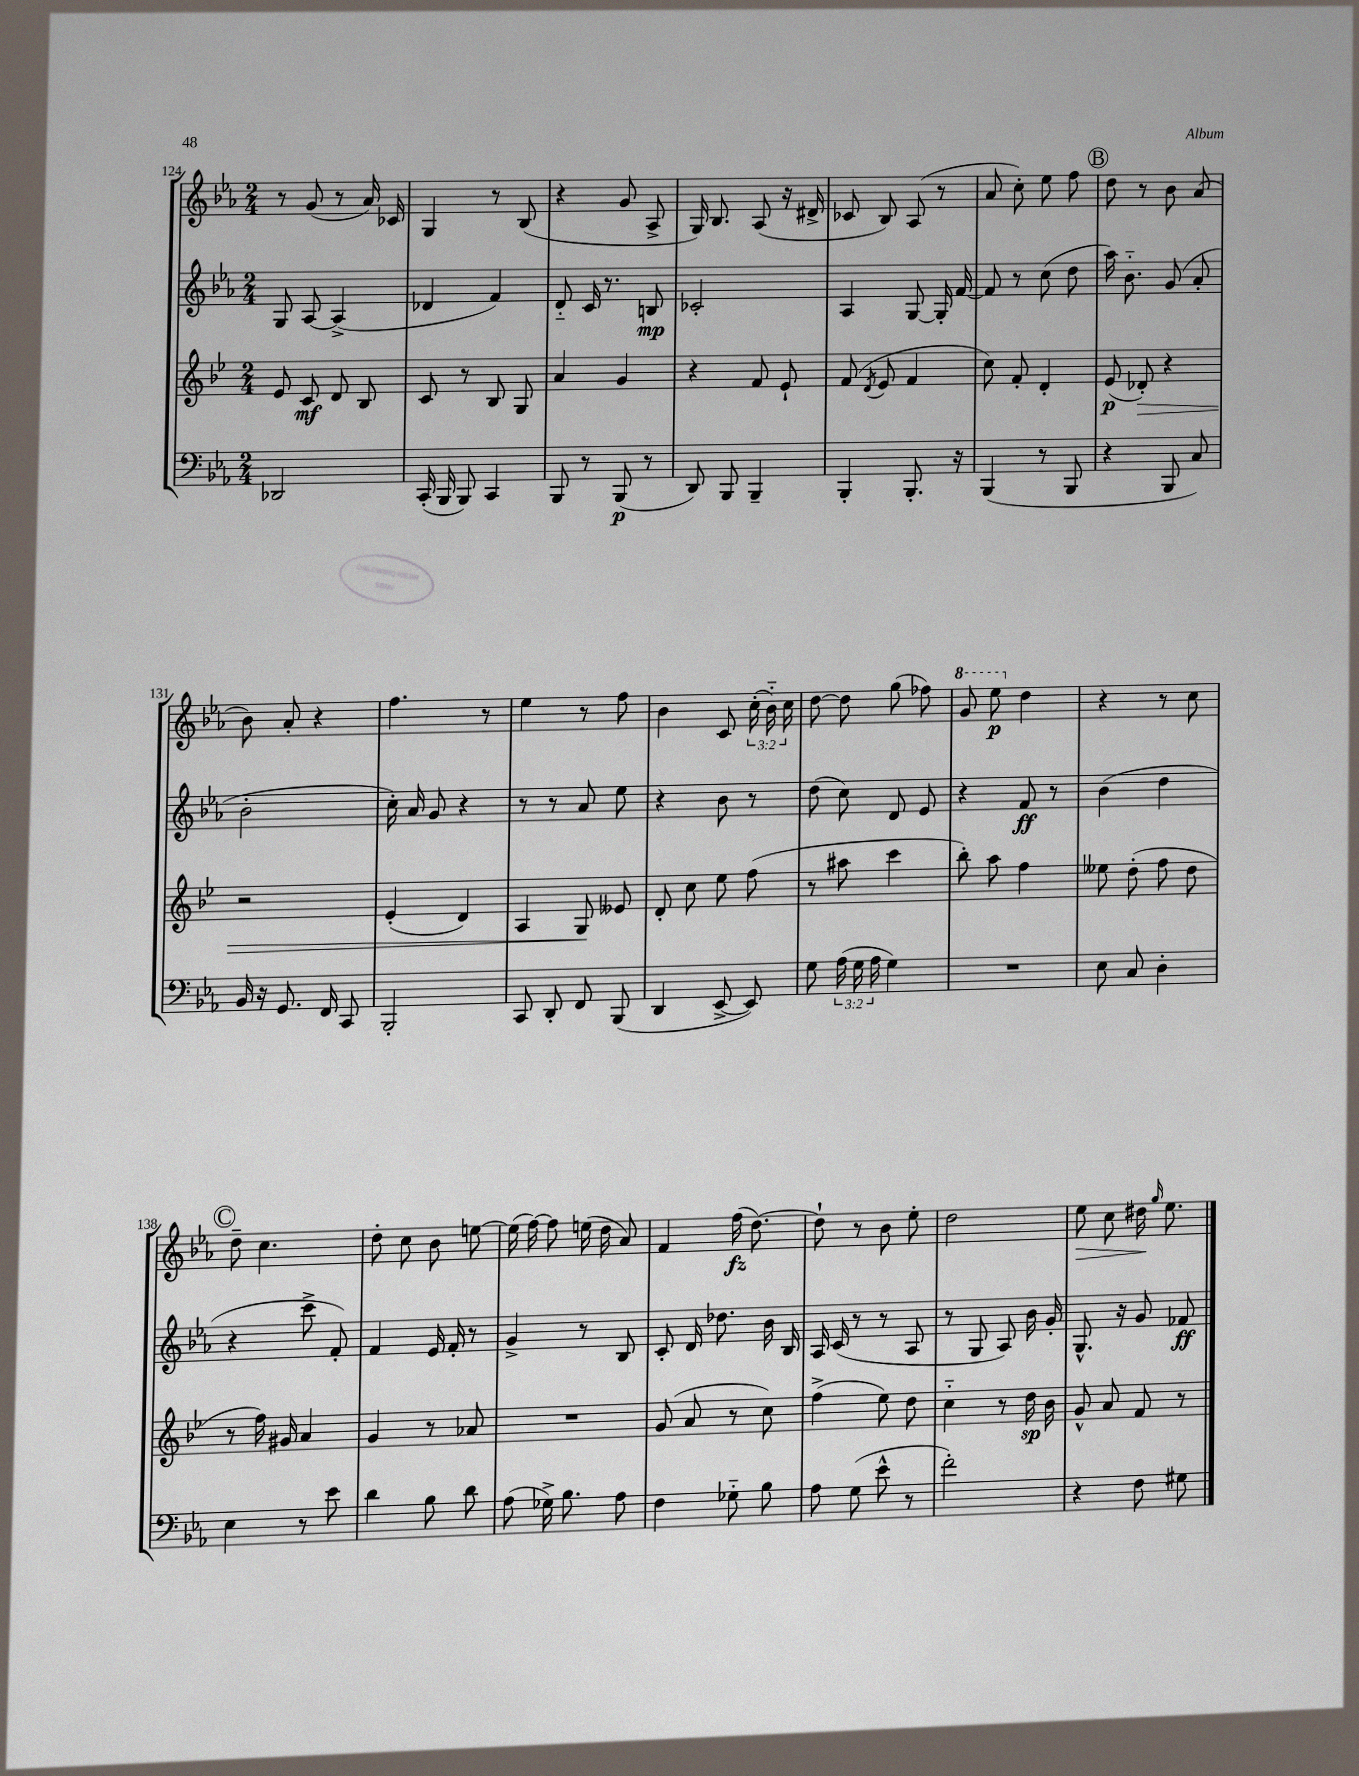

**kern	**kern	**kern	**kern
*staff4	*staff3	*staff2	*staff1
*clefF4	*clefG2	*clefG2	*clefG2
*k[b-e-a-]	*k[b-e-]	*k[b-e-a-]	*k[b-e-a-]
*M2/4	*M2/4	*M2/4	*M2/4
2DD-	8e-	8G	8r
.	8c	[8A-	(8g
.	8d	(4A-^]	8r
.	8B-	.	16a-)
.	.	.	16c-
=	=	=	=
(16CC'	8c	4d-	4G
16BBB-	.	.	.
8BBB-)	8r	.	.
4CC	8B-	4f)	8r
.	8G	.	(8B-
=	=	=	=
8BBB-	4a	8d'~	4r
8r	.	16c	.
.	.	8.r	.
(8BBB-	4g	.	8g
8r	.	8B	8A-^
=	=	=	=
8DD)	4r	2c-'	16G)
.	.	.	8.B-
8BBB-	.	.	.
4BBB-~	8f	.	(8A-
.	8e-`	.	16r
.	.	.	16d#^
=	=	=	=
4BBB-'	(8f	4A-	8c-
.	8qd	.	.
.	8e-	.	8B-)
8.BBB-'	4f	[8G	(8A-
.	.	16G']	8r
16r	.	[16f	.
=	=	=	=
(4BBB-	8cc)	8f]	8a-
.	8f'	8r	8cc')
8r	4d'	(8cc	8ee-
8BBB-	.	8dd	8ff
=	=	=	=
4r	(8e-	16aa-)	8dd
.	.	8.b-'~	.
.	8d-')	.	8r
8BBB-	4r	(8g	8b-
8C)	.	8a-'	(8a-
=	=	=	=
16BB-	2r	2b-'	8b-)
16r	.	.	.
8.GG	.	.	8a-'
.	.	.	4r
16FF	.	.	.
8CC	.	.	.
=	=	=	=
2BBB-'	(4e-'	16cc')	4.ff
.	.	16a-	.
.	.	8g	.
.	4d)	4r	.
.	.	.	8r
=	=	=	=
8CC	4A	8r	4ee-
8DD'	.	8r	.
8FF	8G	8a-	8r
(8BBB-	8e--	8ee-	8ff
=	=	=	=
4DD	8d'	4r	4b-
.	8cc	.	.
[8EE-^	8ee-	8b-	8c
8EE-])	(8ff	8r	(24cc'
.	.	.	24b-'~)
.	.	.	24cc
=	=	=	=
8G	8r	(8dd	[8dd
(24A-	8aa#	8cc)	8dd]
24G	.	.	.
24A-	.	.	.
4G)	4ccc	8d	(8gg
.	.	8e-	8ff-)
=	=	=	=
2r	8bb-')	4r	8gg
.	8aa	.	8eee-
.	4ff	8f	4dd
.	.	8r	.
=	=	=	=
8E-	8ee--	(4b-	4r
8C	(8dd'	.	.
4D'	8ff	4dd	8r
.	8dd	.	8cc
=	=	=	=
4E-	8r	4r	8dd~
.	16ff)	.	4.cc
.	16g#	.	.
8r	4a	8ccc^	.
8e-	.	8f')	.
=	=	=	=
4d	4g	4f	8dd'
.	.	.	8cc
8B-	8r	16e-	8b-
.	.	16f'	.
8d	8a-	8r	[8ee
=	=	=	=
(8A-	2r	4g^	(16ee]
.	.	.	[16ff)
16G-^)	.	.	8ff]
8.B-	.	.	.
.	.	8r	(16ee
.	.	.	16dd
8A-	.	8B-	8a-)
=	=	=	=
4F	(8g	8c'	4f
.	8a	16d	.
.	.	8.dd-	.
8G-'~	8r	.	(16ff
.	.	.	[8.dd)
8B-	8cc)	16b-	.
.	.	16B-	.
=	=	=	=
8A-	(4ff^	16A-	8dd`]
.	.	(16c	.
(8G	.	8r	8r
8e-^^	8ee-)	8r	8b-
8r	8dd	8A-	8ee-'
=	=	=	=
2f')	4cc'~	8r	2dd
.	.	8G	.
.	8r	8A-)	.
.	16dd	16b-	.
.	16b-	16g'	.
=	=	=	=
4r	8g^^	8.G^^	8ee-
.	8a	.	8cc
.	.	16r	.
8F	8f	8g	16dd#
.	.	.	16qqgg
.	.	.	8.ee-
8G#	8r	8f-	.
==	==	==	==
*-	*-	*-	*-
